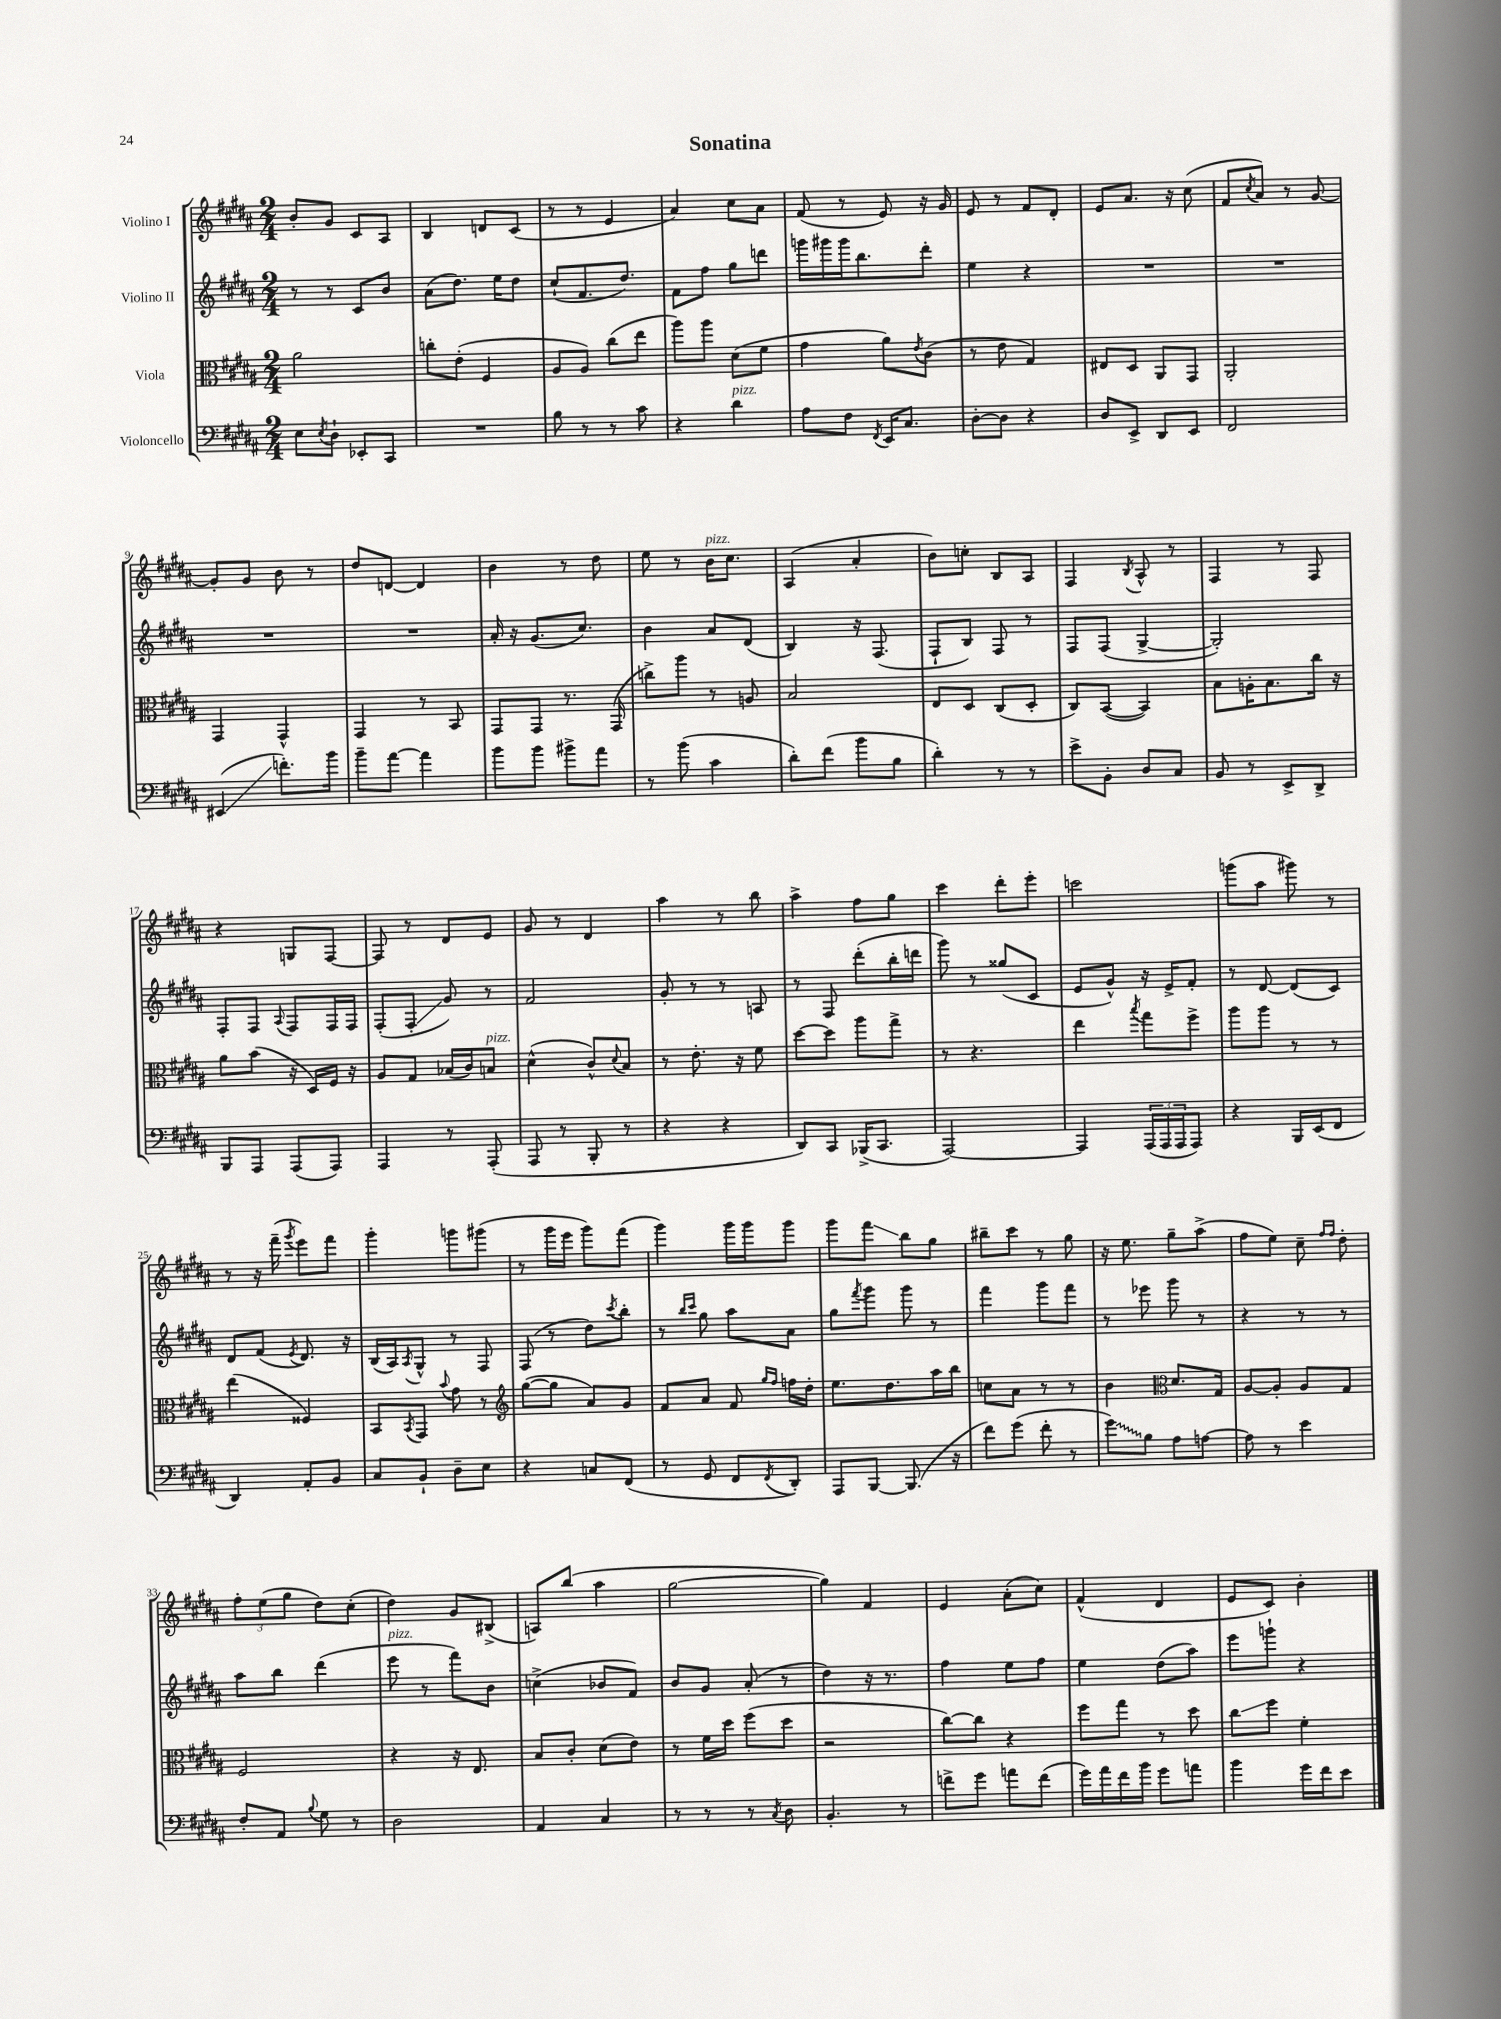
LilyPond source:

\header { title = "Sonatina" }
<<
\new StaffGroup <<
\new Staff = "s0" \with { instrumentName = "Violino I" } {
    \clef treble \key b \major \numericTimeSignature \time 2/4
    b'8-. gis'8 cis'8 ais8 |
    b4 d'8 cis'8( |
    r8 r8 e'4 |
    ais'4) cis''8 ais'8 |
    fis'8( r8 e'8) r16 gis'16 |
    e'8 r8 fis'8 dis'8-. |
    e'8 ais'8. r16 cis''8( |
    fis'8 \acciaccatura { cis''8 } ais'8) r8 gis'8~ |
    gis'8-. gis'8 b'8 r8 |
    dis''8 d'8~ d'4 |
    b'4 r8 dis''8 |
    e''8 r8 b'16^\markup { \italic "pizz." } cis''8. |
    ais4( ais'4-. |
    b'8) c''8-. b8 ais8 |
    fis4 \acciaccatura { b8 } ais8-^ r8 |
    fis4 r8 fis8 |
    r4 g8 fis8~ |
    fis8 r8 dis'8 e'8 |
    gis'8 r8 dis'4 |
    ais''4 r8 b''8 |
    ais''4-> fis''8 gis''8 |
    cis'''4 dis'''8-. e'''8-. |
    c'''2 |
    g'''8( ais''8 gis'''8) r8 |
    r8 r16 fis'''16--( \acciaccatura { gis'''8 } e'''8) fis'''8 |
    gis'''4-. g'''8 gis'''8( |
    r8 gis'''16 e'''16 gis'''8) fis'''8( |
    gis'''4) gis'''16 gis'''16 gis'''8 |
    gis'''8 fis'''8\glissando b''8 gis''8 |
    bis''8-- cis'''8 r8 gis''8 |
    r16 e''8. gis''8-- ais''8->( |
    fis''8 e''8) cis''8-- \grace { fis''16 fis''16 } dis''8-. |
    \tuplet 3/2 { fis''8-. e''8( gis''8 } dis''8) cis''8-.( |
    dis''4) gis'8 bis8->( |
    a8) b''8( ais''4 |
    gis''2~ |
    gis''4) fis'4 |
    e'4 ais'8-.( cis''8) |
    fis'4-^( dis'4 |
    e'8 cis'8) b'4-. \bar "|." |
}
\new Staff = "s1" \with { instrumentName = "Violino II" } {
    \clef treble \key b \major \numericTimeSignature \time 2/4
    r8 r8 cis'8 b'8 |
    ais'8( dis''8.) e''16 dis''8 |
    cis''8-!( fis'8. dis''8.) |
    fis'8 fis''8 gis''8 d'''8 |
    g'''16 gis'''16 gis'''16 b''8. dis'''8-. |
    e''4 r4 |
    R2 |
    R2 |
    R2 |
    R2 |
    ais'16-. r16 gis'8.( cis''8.) |
    b'4 ais'8 dis'8( |
    b4) r16 fis8.( |
    fis8-! b8) fis8 r8 |
    fis8 fis8( gis4~-> |
    gis2-.) |
    fis8-. fis8 \appoggiatura { ais8 } fis8 fis16 fis16 |
    fis8-.( fis8-.\glissando gis'8) r8 |
    fis'2 |
    gis'8-. r8 r8 a8 |
    r8 fis8 dis'''8-.( b''16-. d'''16 |
    gis'''8) r8 gisis''8( cis'8 |
    e'8 gis'8-^) r16 e'16-> fis'8-. |
    r8 dis'8~ dis'8( cis'8) |
    dis'8 fis'8( \acciaccatura { e'8 } dis'8.) r16 |
    b16( ais16) \acciaccatura { ais8 } gis8-^ r8 fis8 |
    fis8( r8 dis''8) \acciaccatura { cis'''8 } b''8-. |
    r8 \grace { b''16 cis'''16 } gis''8 ais''8 ais'8 |
    gis''8 \acciaccatura { fis'''8 } gis'''8 gis'''8 r8 |
    fis'''4 gis'''8 fis'''8 |
    r8 ees'''8 gis'''8 r8 |
    r4 r8 r8 |
    ais''8 b''8 dis'''4( |
    e'''8^\markup { \italic "pizz." } r8 fis'''8) b'8 |
    c''4->( bes'8 fis'8) |
    b'8 gis'8 ais'8-.( r8 |
    dis''4) r16 r8. |
    fis''4 e''8 fis''8 |
    e''4 dis''8( ais''8) |
    e'''8 g'''8-! r4 \bar "|." |
}
\new Staff = "s2" \with { instrumentName = "Viola" } {
    \clef alto \key b \major \numericTimeSignature \time 2/4
    ais'2 |
    c''8-. e'8-.( fis4 |
    ais8 ais8) cis''8( e''8 |
    ais''8) ais''8 dis'8( fis'8 |
    gis'4 ais'8) \acciaccatura { e'8 } cis'8( |
    r8 e'8 gis4) |
    eis8 dis8 ais,8 gis,8 |
    ais,2-. |
    gis,4 gis,4-^ |
    gis,4 r8 b,8 |
    gis,8 gis,8 r8. gis,16( |
    c''8->) ais''8 r8 a8 |
    b2 |
    e8 dis8 cis8( dis8-. |
    cis8) b,8~( b,4) |
    b8 a16-. b8. cis''16 r16 |
    ais'8 b'8( r16 dis16) fis16 r16 |
    ais8 gis8 bes16( cis'16) b8^\markup { \italic "pizz." } |
    dis'4-^( cis'8-^) \appoggiatura { dis'8 } b8 |
    r8 e'8.-. r16 fis'8 |
    dis''8~ dis''8 ais''8 gis''8-> |
    r8 r4. |
    e''4 \acciaccatura { b''8 } gis''8 fis''8-> |
    ais''8 ais''8 r8 r8 |
    e''4( fisis4) |
    b,8 \acciaccatura { b,8 } gis,8 \appoggiatura { b'8 } gis'8 r8 |
    \clef treble gis''8~( gis''8 ais'8) gis'8 |
    fis'8 ais'8 fis'8 \grace { gis''16 fis''16 } f''16 dis''16-. |
    e''8. dis''8. ais''16 b''16 |
    c''8 ais'8 r8 r8 |
    b'4 \clef alto dis'8. gis16 |
    ais8~ ais8-. ais8 gis8 |
    fis2 |
    r4 r16 e8. |
    b8 cis'8-. dis'8( e'8) |
    r8 fis'16 dis''16 fis''8( dis''8 |
    r2 |
    cis''8~) cis''8 r4 |
    fis''8 gis''8 r8 dis''8 |
    cis''8\glissando fis''8 fis'4-. \bar "|." |
}
\new Staff = "s3" \with { instrumentName = "Violoncello" } {
    \clef bass \key b \major \numericTimeSignature \time 2/4
    e8 \acciaccatura { e8 } dis8-! ees,8-. cis,8 |
    R2 |
    b8 r8 r8 cis'8 |
    r4 dis'4^\markup { \italic "pizz." } |
    ais8 fis8 \acciaccatura { fis,8 } e,16 cis8. |
    dis8~-. dis8 r4 |
    dis8 e,8-> dis,8 e,8 |
    fis,2 |
    eis,4\glissando( f'8.-.) b'16 |
    b'8-- ais'8~ ais'4 |
    b'8 b'8 bis'8-> ais'8 |
    r8 b'8( cis'4 |
    dis'8-.) fis'8( b'8 b8 |
    dis'4-.) r8 r8 |
    e'8-> b,8-. dis8 cis8 |
    b,8 r8 e,8-> dis,8-> |
    b,,8 ais,,8 ais,,8( ais,,8) |
    ais,,4 r8 ais,,8-.( |
    ais,,8 r8 b,,8-. r8 |
    r4 r4 |
    dis,8) cis,8 bes,,16->( cis,8. |
    ais,,2~) |
    ais,,4 \tuplet 3/2 { ais,,16( ais,,16 ais,,16 } ais,,8) |
    r4 b,,16 e,16( fis,8 |
    dis,4) ais,8-. b,8 |
    cis8 b,8-! dis8-- e8 |
    r4 c8 fis,8( |
    r8 gis,8 fis,8 \acciaccatura { fis,8 } dis,8-.) |
    ais,,8 b,,8~ b,,8.( r16 |
    fis'8) gis'8( fis'8-. r8 |
    \once \override Glissando.style = #'zigzag gis'8\glissando) b8 ais8 a8~ |
    a8 r8 e'4 |
    fis8-. ais,8 \appoggiatura { b8 } gis8 r8 |
    dis2 |
    ais,4 cis4 |
    r8 r8 r8 \acciaccatura { cis8 } dis8 |
    b,4.-. r8 |
    f'8-> gis'8 a'8 f'8( |
    gis'16) ais'16 fis'16 b'16 gis'8 a'8 |
    b'4 gis'16 fis'16 e'8 \bar "|." |
}
>>
>>
